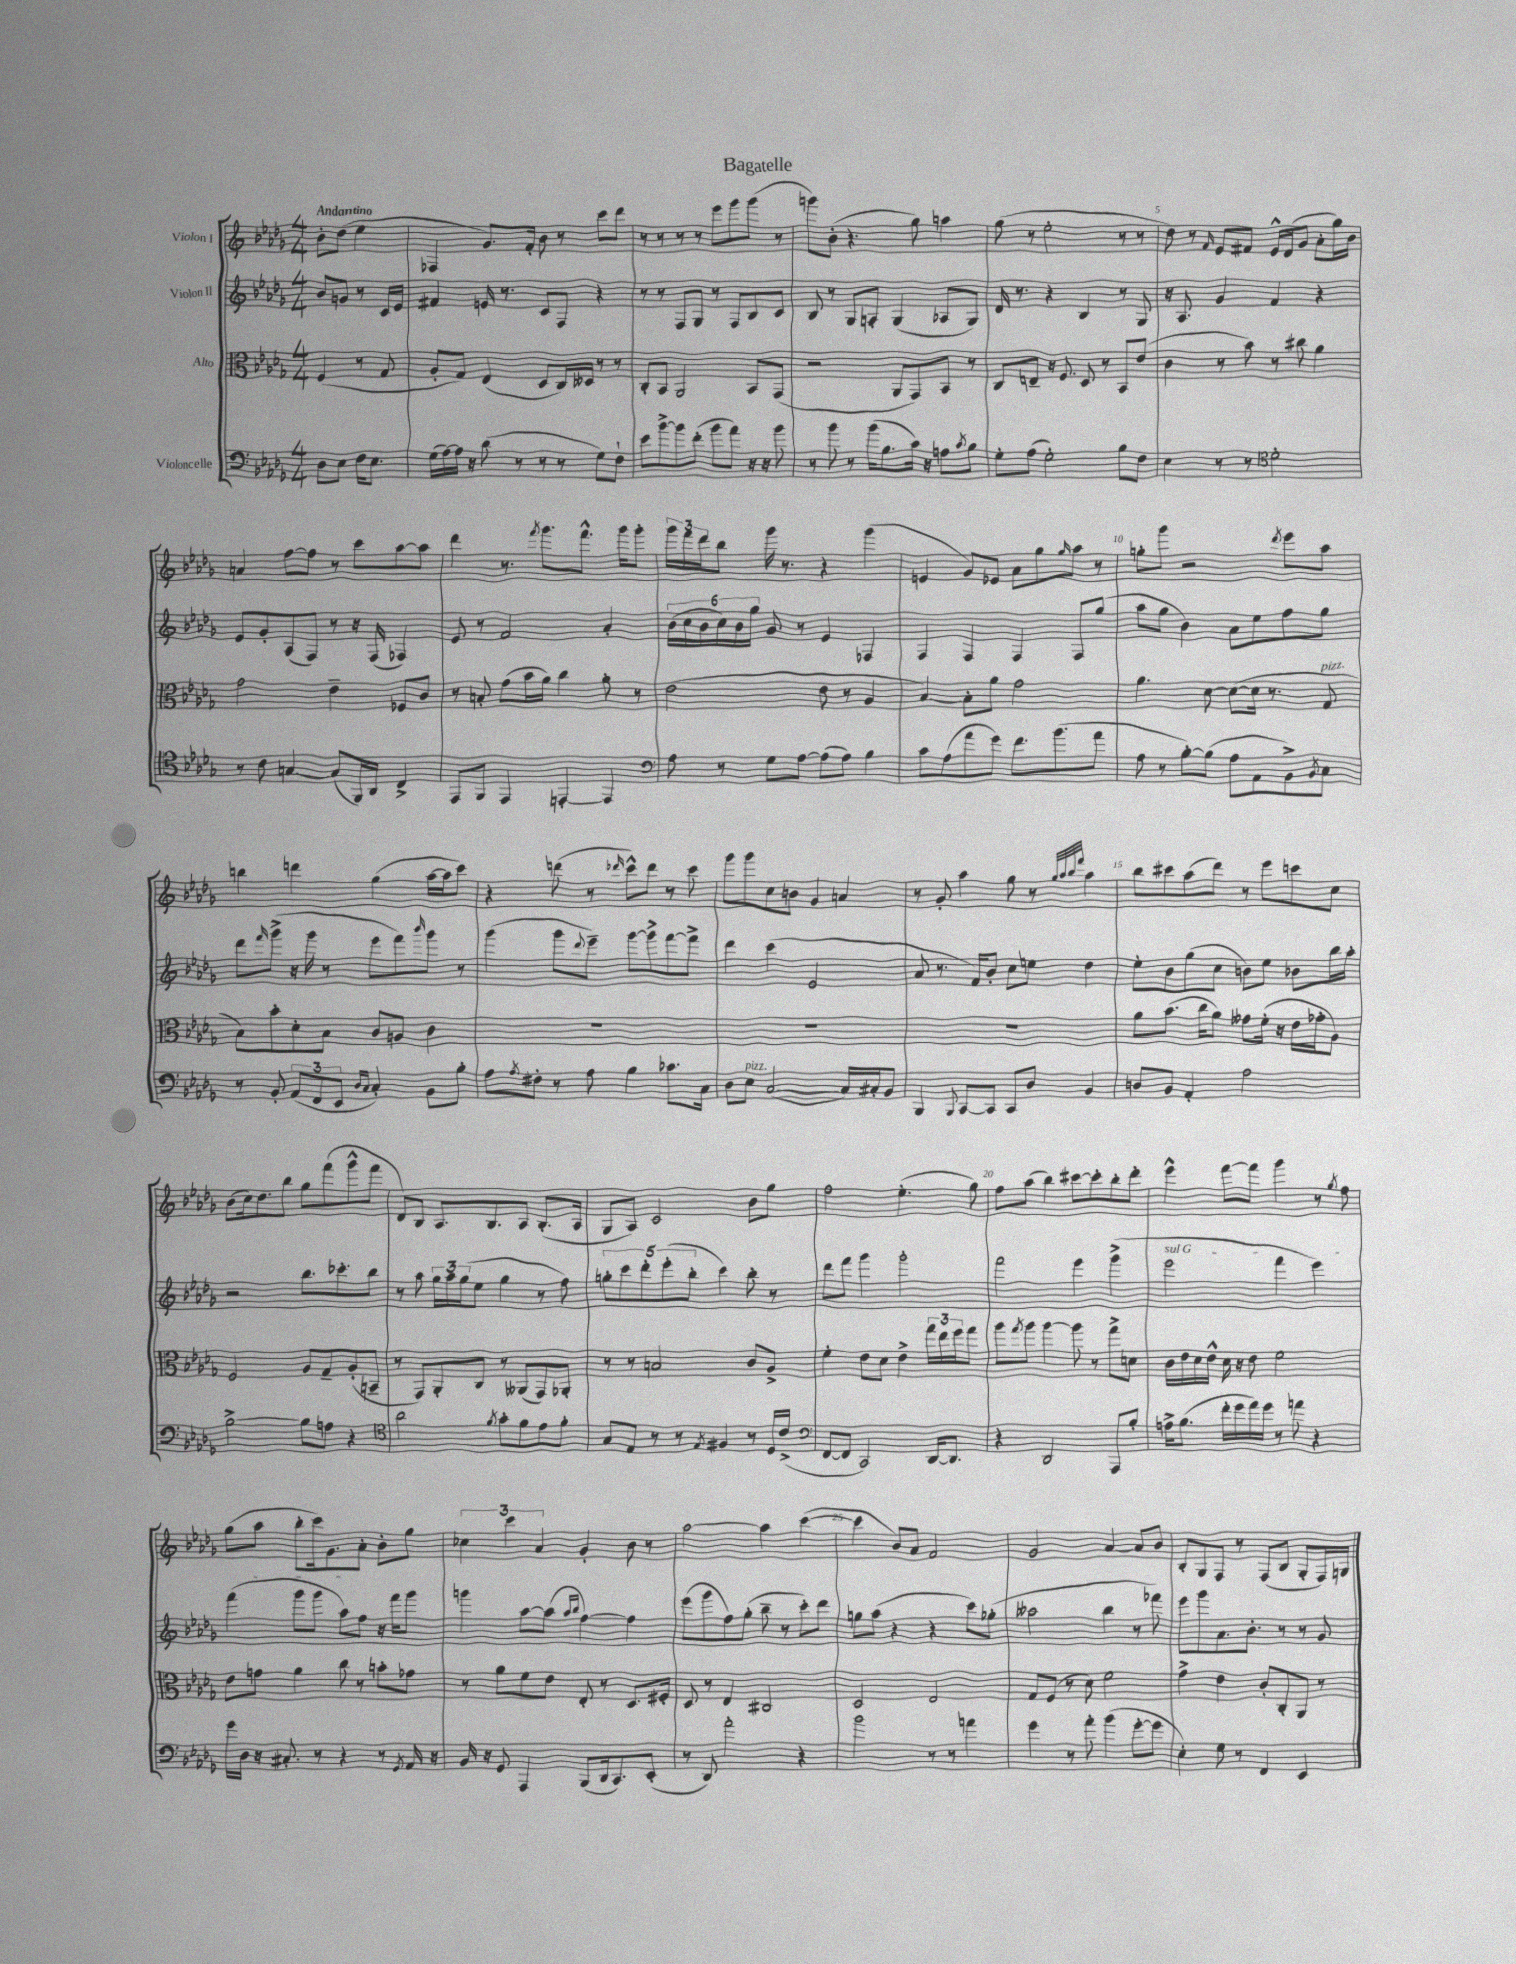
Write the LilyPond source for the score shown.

\header { title = "Bagatelle" }
<<
\new StaffGroup <<
\new Staff = "s0" \with { instrumentName = "Violon I" } {
    \clef treble \key des \major \numericTimeSignature \time 4/4 \partial 2 \tempo "Andantino"
    bes'8-. des''8( ees''4 |
    fes4 ges'8.) f'16-. bes'8 r8 c'''8 des'''8 |
    r8 r8 r8 r8 ees'''8 ges'''8 ges'''8( r8 |
    g'''8) bes'8-.( r4. ges''8) a''4 |
    ges''8( r8 ees''2-. r8 r8 |
    des''8) r8 \grace { f'16 } ees'8 fis'8 ees'16-^ des'16( ges'8 aes'8-. ges''16) bes'16 |
    a'4 f''8~ f''8 r8 c'''8 aes''8~ aes''8 |
    des'''4 r8. \acciaccatura { f'''8 } ges'''8. f'''8.-^ ges'''16 ges'''8-. |
    \tuplet 3/2 { ges'''16 f'''16 des'''16 } bes''8 ges'''16 r8. r4 ges'''4( |
    e'4 ges'8) ees'8 aes'8 ges''8 \grace { ges''16 } aes''8 r8 |
    g''8-. ges'''8 r2 \acciaccatura { des'''8 } ees'''8 aes''8 |
    b''4 d'''4 ges''4( aes''16~ aes''16 c'''8) |
    r4 d'''8( r8 \grace { des'''16 } c'''8-^) des'''8 r8 c'''8 |
    ges'''8 ges'''8 c''8 b'8 ges'4 a'4 |
    r8 ges'8-. aes''4 ges''8 r8 \grace { ges''32 aes''32 bes''32 f'''32 } aes''4 |
    bes''8 cis'''8 aes''8( des'''8) r8 ees'''8 c'''8 c''8 |
    bes'8( c''16) des''8. bes''8 ges''8 f'''8( ges'''8-^ f'''8 |
    des'8) bes8 aes8. bes8. aes8 bes8.-.( aes16 |
    ges8 aes8) c'2 bes'8 ges''8 |
    f''2 ees''4.-.( ges''8) |
    f''8 aes''8( bes''4) cis'''8~ cis'''8-. bes''8-. des'''8-. |
    ees'''4-^ f'''8~ f'''8 ges'''4 r8 \acciaccatura { ges''8 } f''8 |
    ges''8( aes''8 bes''8-. c'''16) ges'8. aes'8-. bes'8-. ges''8 |
    \tuplet 3/2 { ces''4 c'''4 aes'4 } ges'4-. bes'8 r8 |
    aes''2~ aes''4 c'''4~( |
    c'''4 bes'8) aes'8 f'2 |
    ges'2 aes'4~ aes'8 bes'8 |
    bes8-. ges8 f8 r8 f8( bes8 ges8-. f16) g16 \bar "|." |
}
\new Staff = "s1" \with { instrumentName = "Violon II" } {
    \clef treble \key des \major \numericTimeSignature \time 4/4 \partial 2
    bes'8 g'8 r8 c'16 ees'16 |
    fis'4 e'16 r8. c'8 f8 r4 |
    r8 r8 f8 ges8 r8 f8 bes8 c'8 |
    bes8 r8 ges8 a8-. ges4( aes8 ges8) |
    des'16 r8. r4 bes4 r8 ges8 |
    r16 aes8. ges'4 f'4 r4 |
    ees'8 ges'8-. aes8( f8) r8 r16 f16( fes4) |
    ees'8 r8 f'2 aes'4-. |
    \tuplet 6/4 { bes'16( c''16 bes'16 c''16) bes'16 ges''16 } ges'8 r8 ees'4 fes4 |
    f4 f4 f4 f8 ges''8( |
    aes''8 ges''8 bes'4) aes'8 ees''8 f''8 ges''8 |
    des'''8 \grace { f'''16 } ges'''8->( r16 ges'''16 r8 ees'''8 f'''8) \grace { bes'''16 } ges'''8 r8 |
    ges'''4( ges'''8 \appoggiatura { des'''8 } ees'''8--) ges'''8~ ges'''8-> f'''8~ f'''8-> |
    des'''4 c'''4( ees'2 |
    aes'8 r8. f'16) bes'8-. c''8 e''8 des''4 |
    ees''8-. bes'8 ges''8( c''8 b'8) ees''8 bes'8 bes''16 aes''16-. |
    r2 bes''8. ces'''8.-. bes''8 |
    r8 aes''8 \tuplet 3/2 { ges''16 aes''16 ges''16( } ees''8 ges''4 r8 f''8) |
    \tuplet 5/4 { g''8-. c'''8 des'''8-. ees'''8-.( bes''8-. } c'''4) bes''8-. r8 |
    des'''8 f'''8 ges'''4 ges'''2-. |
    f'''2 ees'''4 ges'''4->( |
    \once \override TextSpanner.bound-details.left.text = \markup { \italic "sul G" } ees'''2\startTextSpan f'''4 ees'''4) |
    f'''4( ges'''8 ges'''8 aes''8) f''8\stopTextSpan r16 f'''16 ges'''8 |
    g'''4 aes''8~ aes''8( \grace { aes''16 bes''16 } f''4~) f''4 |
    ees'''8( ges'''8 f''8) ges''8-.( bes''8-- r8 c'''8-.) des'''8 |
    g''8 aes''8( r4 r4 c'''8) ges''8-.( |
    aeses''2 bes''4 r8 fes'''8) |
    ees'''8 ges'''8 aes'8. bes'8.-. r8 r8 ges'8 \bar "|." |
}
\new Staff = "s2" \with { instrumentName = "Alto" } {
    \clef alto \key des \major \numericTimeSignature \time 4/4 \partial 2
    f4( r8 ges8 |
    aes8-. ges8) ees4( des8 c16) deses16 r8 r8 |
    c8-. bes,8 aes,2 bes,8 ges,8( |
    r2 aes,8 ges,8) bes,8 r8 |
    c8 e8-- r16 f8. des8 r8 bes,8 ees'8( |
    c'4 r8 bes'8) r8 cis''8 aes'4 |
    ges'2 ees'4-- fes8 c'8 |
    r8 b8-. ges'8( bes'16 aes'16) c''4 aes'8-. r8 |
    ees'2( ees'8 r8 aes4 |
    bes4~) bes8-. aes'8 ges'2 |
    aes'4. des'8~ des'8~( des'16 r8. ges8^\markup { \italic "pizz." } |
    bes8) bes'8-. des'8-. bes8 c'8 a8 c'4 |
    R1 |
    R1 |
    R1 |
    aes'8 bes'8.( c''16 aes'8) geses'8 f'16-.( r16 ees'16 ges'16-. aes8) |
    f2 aes8 ges8-- aes8-.( b,8-- |
    r8 ges,8) aes,8-. c8 r8 aeses,8( ges,8) aes,8-. |
    r8 r8 b2 c'8 aes8-> |
    f'4-. ees'8 des'8 ees'4-> \tuplet 3/2 { ges''16 ees''16 f''16 } ges''8 |
    aes''8 \acciaccatura { ges''8 } aes''8 aes''4~ aes''8 r8 ges''8-> d'8 |
    c'16 ees'16 des'16 ees'16-^ des'16 r16 ees'8 f'2 |
    ees'8 g'8 aes'4 c''8 r8 b'8-. ges'8 |
    r8 aes'8 f'8 ees'8 ees8-. r8 des8. fis16-. |
    des8 r8 ees4 cis2 |
    des2 ees2 |
    ges8 f8( r8 des'8) f'2 |
    ges'4-> ees'4 c'8-. c8-. aes,8 r8 \bar "|." |
}
\new Staff = "s3" \with { instrumentName = "Violoncelle" } {
    \clef bass \key des \major \numericTimeSignature \time 4/4 \partial 2
    des8 ees8 f16 ees8. |
    ges16( aes16~) aes16 r16 des'8( r8 r8 r8 ges8) f8-! |
    ees'8 bes'8~-> bes'8 f'8-.( bes'8 aes'8) r16 r16 bes'8 |
    r8 bes'8 r8 bes'16( bes8. c'16) r16 a8 \acciaccatura { c'8 } bes8 |
    ges8-. aes8( ges2-.) bes8 f8 |
    ees4 r8 r8 \clef tenor des'2-. |
    r8 c'8 g4~ g8( f,16) aes,16 c4-> |
    ees,8 f,8 ees,4 e,4~-. e,4 |
    \clef bass aes8 r8 ges8 aes8~ aes8( aes8) bes4 |
    c'8 aes8( aes'8 ges'8) f'8. bes'8.( aes'8 |
    aes8 r8 bes8~-.) bes8( aes8 aes,8 bes,8->) \acciaccatura { bes,8 } c8 |
    r8 bes,8-. \tuplet 3/2 { aes,8( f,8 ees,8 } \grace { des16 c16 } c4-.) bes,8 bes8-. |
    aes8 \acciaccatura { aes8 } fis8-. r8 aes8 bes4 ces'8. c16 |
    des8 ees8^\markup { \italic "pizz." } c2~( c16) cis16-. bes,8 |
    bes,,4 \appoggiatura { bes,,8 } c,8~ c,8 c,8 des8 bes,4 |
    d8 bes,8 aes,4-. aes2 |
    bes2~-> bes8 a8 r4 |
    \clef tenor aes'2 \acciaccatura { f'8 } ges'8-. f'8 ees'8 f'8-. |
    ges8 ees8 r8 r8 \acciaccatura { ees8 } fis4 r8 des16 c'16->( |
    \clef bass f,8~ f,8 c,2) des,16~ des,8. |
    r4 des,2 aes,,8 bes8-. |
    a16-> bes8.( f'16-. ges'16 aes'16) ges'16 r8 a'8 r4 |
    ges'16 des16 r16 cis8.-. r8 r4 r8 \acciaccatura { ges,8 } aes,16 r16 |
    bes,16 r16 ges,8 aes,,4 bes,,8( des,16 c,8.) ees,8-.( |
    r8 des,8) aes'2-. r4 |
    bes'2 r8 r8 a'4 |
    ges'4 r8 aes'8-. bes'4( ges'8~-. ges'8 |
    ees4-.) ges8 r8 f,4 ees,4 \bar "|." |
}
>>
>>
\layout { \context { \Score \override BarNumber.break-visibility = ##(#f #t #t) barNumberVisibility = #(every-nth-bar-number-visible 5) } }
